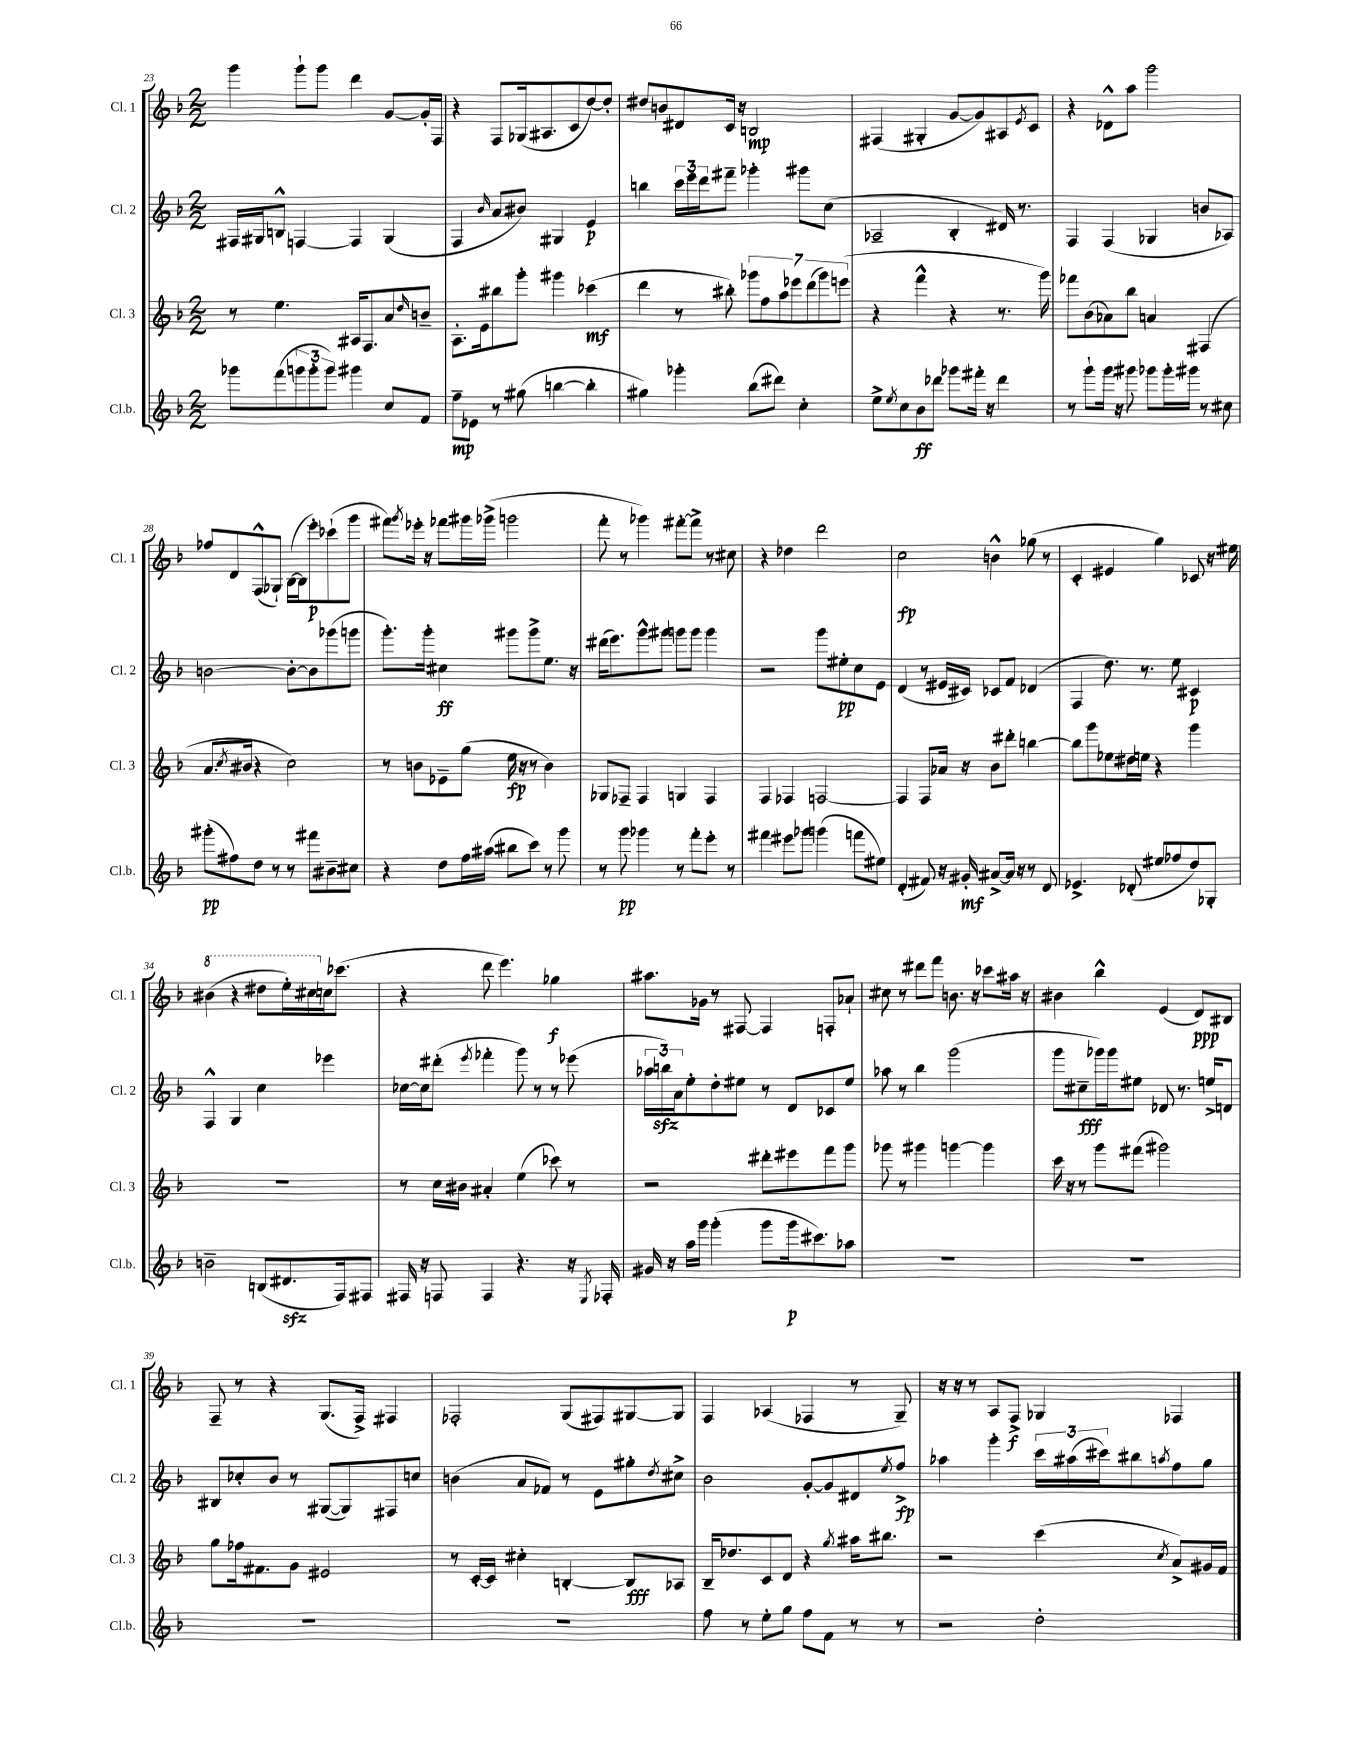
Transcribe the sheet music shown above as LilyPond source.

<<
\new StaffGroup <<
\new Staff = "s0" \with { instrumentName = "Cl. 1" shortInstrumentName = "Cl. 1" } {
    \clef treble \key f \major \numericTimeSignature \time 2/2
    g'''4 g'''8-! g'''8 d'''4 g'8~ g'16-. f16 |
    r4 f8 ges16( ais8. c'8 d''8~) d''8-. |
    dis''8 b'8 dis'8 c'16 r16 b2\mp |
    fis4( gis4-. g'8~ g'8) ais8 \acciaccatura { e'8 } c'8 |
    r4 des'8-^ a''8 g'''2 |
    fes''8 d'8 f8-^( ges8-!) bes16~( bes16 e'''8-.\p) ces'''8-!( g'''8 |
    fis'''8) \acciaccatura { g'''8 } ees'''16-. r16 fes'''8 gis'''16 ges'''16->( g'''2 |
    f'''8-. r8 ges'''4) fis'''8~-. fis'''8-> r8 cis''8 |
    r4 des''4 d'''2 |
    c''2\fp b'4-^ ges''8( r8 |
    c'4-. eis'4 g''4) ces'8 r16 eis''16 |
    \ottava #1 bis''4( r4 dis'''8 e'''16-.) cis'''16 \ottava #0 c''!16 ces'''8.( |
    r4 d'''8 e'''4.) ges''4\f |
    ais''8. ges'16 r8 fis8~ fis4 f8-. aes'8-! |
    cis''8 r8 dis'''8 f'''8 b'8. r16 ces'''8 ais''16 r16 |
    bis'4 bes''4-^ e'4( d'8\ppp) bis8 |
    f8-- r8 r4 g8.( f16->) fis4 |
    fes2-. g8( fis8) gis8~ gis8 |
    f4 aes4( fes4 r8 g8--) |
    r16 r16 r8 a8 f8->\f ges4 fes4 \bar "|." |
}
\new Staff = "s1" \with { instrumentName = "Cl. 2" shortInstrumentName = "Cl. 2" } {
    \clef treble \key f \major \numericTimeSignature \time 2/2
    fis16 gis16 b8-^ f4~ f4 gis4( |
    f4 \grace { bes'16 } a'8 bis'8) gis4 e'4\p |
    b''4 \tuplet 3/2 { c'''16 e'''16 d'''16 } fis'''8-- ges'''4-. gis'''8 c''8( |
    aes2-- bes4-. dis'16) r8. |
    f4 f4( ges4 b'8 aes8) |
    b'2~ b'8~-. b'8 ges'''8( g'''8 |
    g'''8.-.) g'''16-. cis''4\ff gis'''8 gis'''8-> e''8. r16 |
    dis'''16( e'''8.) g'''8-^ gis'''8 g'''8 g'''8 g'''4 |
    r2 g'''8 eis''8-.\pp c''8 e'8 |
    d'4( r8 eis'16 cis'16) ces'8 f'8 des'4( |
    f4 d''8.) r8. e''8 cis'4\p |
    f4-^ g4 c''4 ees'''4 |
    ces''16~ ces''16 dis'''8-.( \acciaccatura { e'''8 } fes'''4-. g'''8) r8 r8 ees'''8( |
    \tuplet 3/2 { aes''16 b''16\sfz) a'16 } e''8-. d''8-. eis''8 r8 d'8 ces'8 eis''8 |
    aes''8 r8 bes''4 g'''2( |
    g'''8 cis''8--\fff ges'''16) ges'''16 eis''8 des'8 r8. e''16-> d'8 |
    bis8 ces''8-. bes'8 r8 gis8~( gis8) fis8 c''8 |
    b'4( a'8 fes'8) r8 e'8 gis''8-. \acciaccatura { d''8 } cis''8-> |
    bes'2 g'8~-. g'8 dis'8 \acciaccatura { e''8 } f''8->\fp |
    aes''4 g'''4-. \tuplet 3/2 { c'''16 ais''16( cis'''16) } bis''8 \acciaccatura { a''8 } f''8 g''8 \bar "|." |
}
\new Staff = "s2" \with { instrumentName = "Cl. 3" shortInstrumentName = "Cl. 3" } {
    \clef treble \key f \major \numericTimeSignature \time 2/2
    r8 e''4. ais16 f8. a'8 \grace { d''16 } b'8-- |
    a8.-. e'16 bis''8 g'''8-. gis'''4 ces'''4\mf( |
    d'''4 r8 bis''8-.) \tuplet 7/4 { ges'''8 f''8 a''8 ees'''8 d'''8( ges'''8) e'''8( } |
    r4 f'''4-^ r4 r8. g'''16) |
    fes'''8 bes'8( aes'8) bes''8 a'4 fis4( |
    a'8. \acciaccatura { c''8 } bis'16 r4 c''2) |
    r8 b'8 ees'8-- g''8( e''16\fp r16 r8 b'4) |
    ges8 fes8-- fes4 g4 fes4 |
    f4 fes4 f2~ |
    f4 f8 aes'16 r16 bes'8 dis'''8-. b''4~ |
    b''8 g'''8 ees''8 dis''16 e''16 r4 g'''4 |
    R1 |
    r8 c''16 bis'16 ais'4-. e''4( ces'''8) r8 |
    r2 dis'''8-. eis'''8 f'''8 g'''8 |
    ges'''8 r8 gis'''4 g'''4~ g'''4 |
    c'''16 r16 r8 g'''8 fis'''8( gis'''2) |
    g''8 fes''16 fis'8. g'8 eis'2 |
    r8 c'16~-. c'16 cis''4-. b4~-. b8\fff aes8 |
    bes16-- des''8. c'8 d'8 r4 \acciaccatura { g''8 } ais''16 bis''8. |
    r2 c'''4( \acciaccatura { c''8 } a'8->) gis'16 f'16 \bar "|." |
}
\new Staff = "s3" \with { instrumentName = "Cl.b." shortInstrumentName = "Cl.b." } {
    \clef treble \key f \major \numericTimeSignature \time 2/2
    ges'''8 f'''8( \tuplet 3/2 { g'''8 g'''8-. g'''8) } gis'''4 c''8 f'8 |
    f''8--\mp ees'8 r8 gis''8( b''4~ b''4-. |
    gis''4) ges'''4-. bes''8( dis'''8) c''4-. |
    e''8-> \acciaccatura { e''8 } c''8 bes'8\ff des'''8 ges'''8 fis'''16-. r16 des'''4 |
    r8 g'''8-! g'''16 r16 gis'''8 ges'''8 ges'''16-. gis'''16 r8 cis''8 |
    gis'''8-.\pp( fis''8) d''8 r8 r8 fis'''8 bis'8-- cis''8 |
    r4 d''8 f''16 ais''16( bis''8 c'''8) r8 g'''8 |
    r8 g'''8\pp ges'''4 r8 f'''8-. e'''8-. r8 |
    fis'''4 eis'''8 ges'''8 g'''4( f'''8 eis''8) |
    d'4-.( fis'8) r16 gis'16-.\mf ais'8~-> ais'16 r16 r8 d'8 |
    ees'4.-> des'8-.( eis''8 fes''8 d''8) ges8-. |
    b'2-- b8( dis'8.\sfz f16) fis8 |
    fis16 r16 f8 f4 r4. r16 \acciaccatura { e8 } fes16-. |
    gis'16 r16 a''16 g'''16 g'''4-.( g'''8 g'''16\p cis'''8.) aes''8 |
    R1 |
    R1 |
    R1 |
    R1 |
    f''8 r8 e''8-. g''8 f''8 f'8 r8 r8 |
    r2 d''2-. \bar "|." |
}
>>
>>
\layout { \context { \Score currentBarNumber = #23 } }
